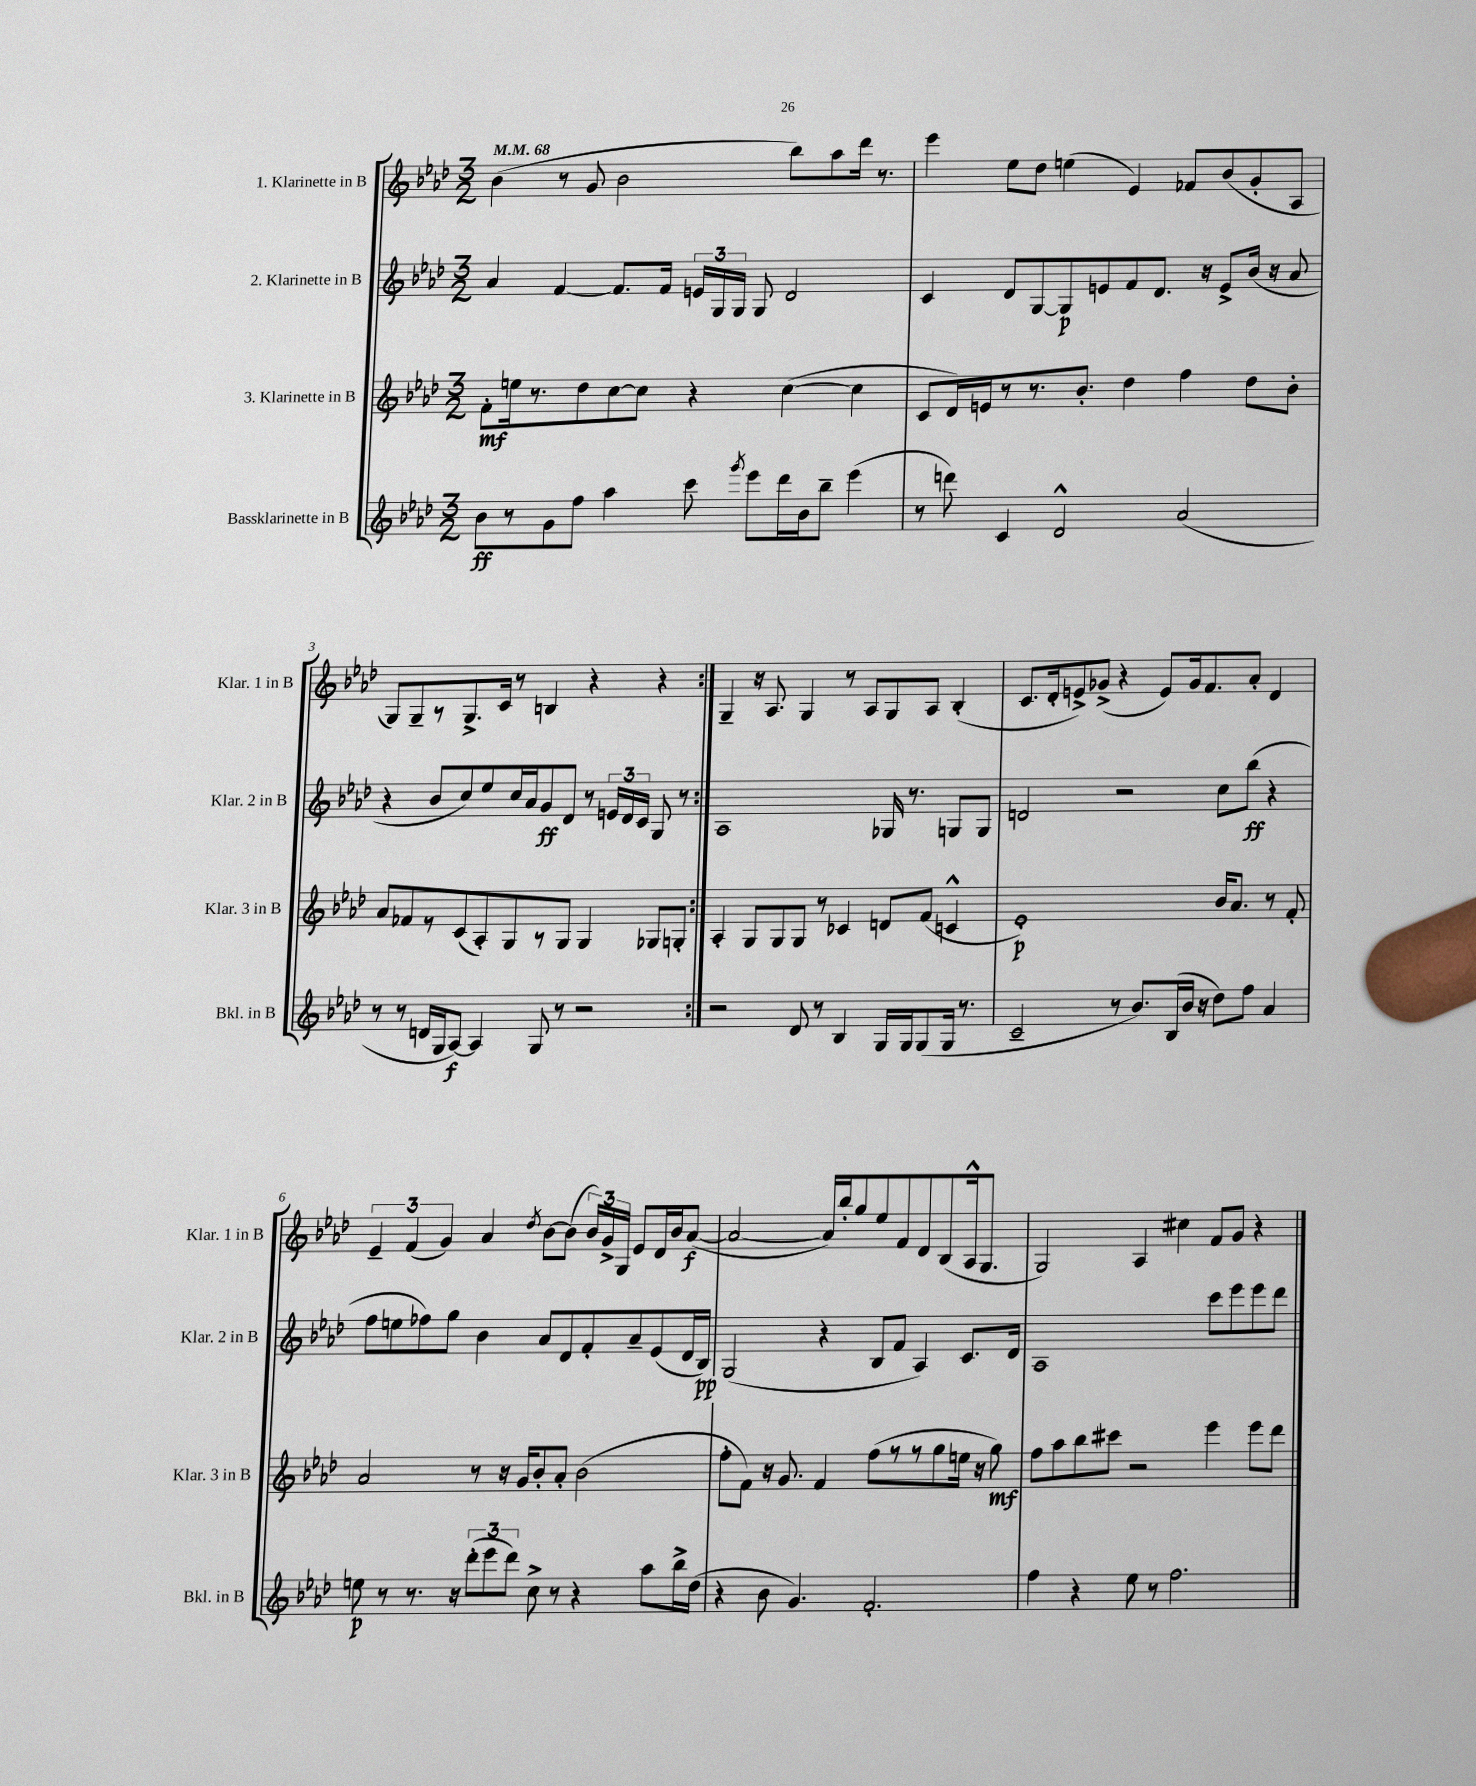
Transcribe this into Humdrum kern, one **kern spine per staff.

**kern	**kern	**kern	**kern
*staff4	*staff3	*staff2	*staff1
*clefG2	*clefG2	*clefG2	*clefG2
*k[b-e-a-d-]	*k[b-e-a-d-]	*k[b-e-a-d-]	*k[b-e-a-d-]
*M3/2	*M3/2	*M3/2	*M3/2
*MM68	*MM68	*MM68	*MM68
8b-\L	8f'\L	4a-/	(4b-\
8r	16ee\k	.	.
.	8.r	.	.
8g\	.	[4f/	8r
8ff\J	8dd-\	.	8g/
4aa-\	[8cc\	8.f/]L	2b-\
.	8cc\]J	.	.
.	.	16f/Jk	.
8ccc\	4r	24e/LL	.
.	.	24G/	.
.	.	24G/JJ	.
8qggg/	.	.	.
8eee-\L	.	8G/	.
16ddd-\L	([4cc\	2d-/	8bb-\L)
16b-\J	.	.	.
8bb-~\J	.	.	8aa-\
(4eee-\	4cc\]	.	16ddd-\Jk
.	.	.	8.r
=	=	=	=
8r	8c/L	4c/	4eee-\
8ddd\)	16d-/L)	.	.
.	16e/J	.	.
4c/	8r	8d-/L	8ee-\L
.	8.r	[8G/	8dd-\J
2d-^^/	.	8G/]	(4ee\
.	8.b-'/J	.	.
.	.	8e/	.
.	4dd-\	8f/	4e-/)
.	.	8.d-/J	.
(2a-/	4ff\	.	8f-/L
.	.	16r	.
.	.	8e^/L	(8b-/
.	8dd-\L	(16b-/Jk	8g'/
.	.	16r	.
.	8b-'\J	8a-/	8A-/J
=	=	=	=
8r	8a-/L	4r	8G/L)
8r	8f-/	.	8G~/
16d/LL	8r	8b-/L	8r
16G/J	.	.	.
[8A-/J)	(8c/	8cc/)	8.G^/
4A-/]	8A-'/)	8ee-/	.
.	.	.	16c/Jk
.	8G/	16cc/L	8r
.	.	16a-/J	.
8G/	8r	8g/	4B/
8r	8G/J	8d-/J	.
2r	4G/	8r	4r
.	.	24e/LL	.
.	.	24d-/	.
.	.	24c/JJ	.
.	8G-/L	8G/	4r
.	8G'/J	8r	.
=:|!	=:|!	=:|!	=:|!
2r	4A-'/	1A-	4G~/
.	8G/L	.	16r
.	.	.	8.A-/
.	8G/	.	.
8d-/	8G/J	.	4G/
8r	8r	.	.
4B-/	4c-/	.	8r
.	.	.	8A-/L
16G/LL	8d/L	16G-/	8G/
16G/J	.	8.r	.
(8G/	(8f/J	.	8A-/J
16G/Jk	4c^^/	8G/L	(4B-'/
8.r	.	.	.
.	.	8G/J	.
=	=	=	=
2c~/	1e-')	2d/	8.c/L
.	.	.	16d-'/k
.	.	.	8e^/)
.	.	.	(8g-^/J
8r	.	2r	4r
8.b-/L)	.	.	.
.	.	.	8e/L)
(16B-/L	.	.	.
16b-/JJ	.	.	16g-/k
16r	.	.	8.f/
8dd-\L)	16b-/LK	8cc\L	.
.	8.a-/J	.	.
8ff\J	.	(8bb-\J	8a-'/J
4a-/	8r	4r	4d-/
.	8f'/	.	.
=	=	=	=
8ee\	2a-/	8ff\L	6e-~/
8r	.	8ee\	.
.	.	.	(6f/
8.r	.	8ff-\)	.
.	.	.	6g/)
.	.	8gg\J	.
16r	.	.	.
(12ddd-'\L	8r	4b-\	4a-/
12eee-\	.	.	.
.	16r	.	.
12ddd-\J)	.	.	.
.	16g/LK	.	.
.	.	.	8qdd-/
8cc^\	8b-'/	8a-/L	[8b-\L
8r	8a-'/J	8d-/	(8b-\]J
4r	(2b-\	8f'/	24b-/LL)
.	.	.	24g^/
.	.	.	24G/JJ
.	.	8a-~/	8e-/L
8aa-\L	.	(8e-/	16d-/L
.	.	.	16b-/J
16bb-^\L	.	16d-/L	([8a-/J
(16dd-\JJ	.	16B-/JJ)	.
=	=	=	=
4r	8ff'\L	(2G/	2a-/_
.	8f\J)	.	.
8b-\	16r	.	.
.	8.g/	.	.
4.g/)	.	.	.
.	4f/	4r	16a-/]LL)
.	.	.	16bb-'/J
.	.	.	8gg/
2.f'/	(8ff\L	8B-/L	8ee-/
.	8r	8f/J	8f/
.	8r	4A-/)	8d-/
.	8gg\	.	(8B-/
.	16ee\Jk	8.c/L	16A-^^/k
.	16r	.	8.G/J
.	8gg\)	.	.
.	.	16d-/Jk	.
=	=	=	=
4ff\	8ff\L	1A-	2G/)
.	8aa-\	.	.
4r	8bb-\	.	.
.	8ccc#\J	.	.
8ee-\	2r	.	4A-/
8r	.	.	.
2.ff\	.	.	4cc#\
.	4eee-\	8ccc\L	8f/L
.	.	8eee-\	8g/J
.	8eee-\L	8eee-\	4r
.	8ddd-\J	8ddd-\J	.
==	==	==	==
*-	*-	*-	*-
